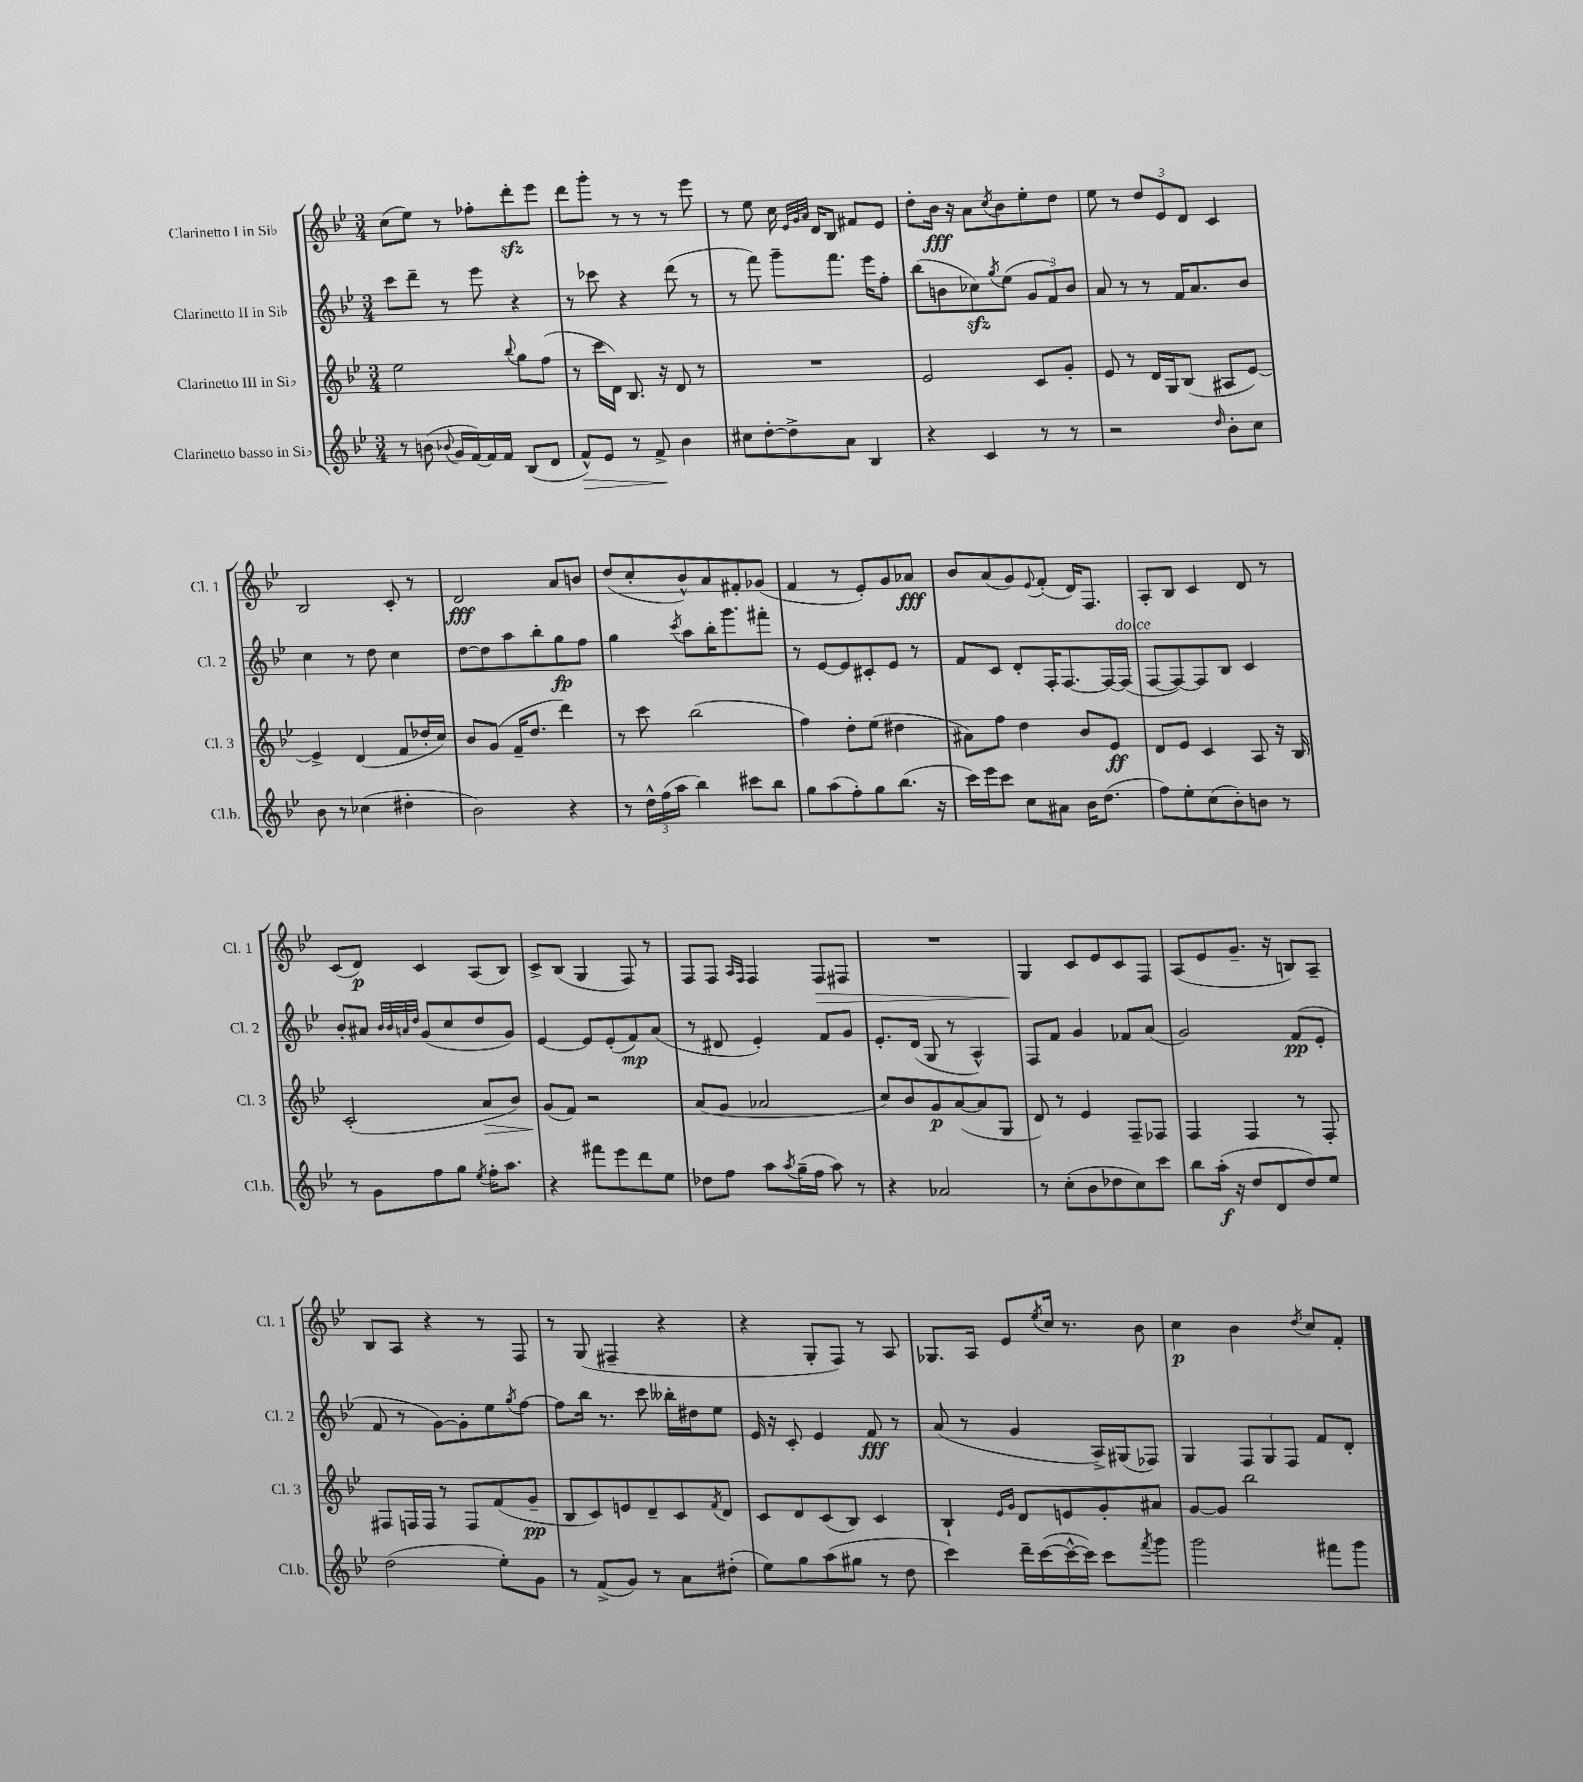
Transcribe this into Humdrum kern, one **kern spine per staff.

**kern	**kern	**kern	**kern
*staff4	*staff3	*staff2	*staff1
*clefG2	*clefG2	*clefG2	*clefG2
*k[b-e-]	*k[b-e-]	*k[b-e-]	*k[b-e-]
*M3/4	*M3/4	*M3/4	*M3/4
8r	2ee-\	8ccc\L	(8cc\L
(8b\	.	8ddd~\J	8ee-\J)
8qqb-/	.	.	.
16g/LL	.	8r	8r
[16f/)	.	.	.
16f/]	.	8eee-\	8ff-'\L
16f/JJ	.	.	.
.	8qqbb-/	.	.
(8B-/L	8gg\L	4r	8ddd'\
8d/J	(8ff\J	.	8eee-\J
=	=	=	=
8f^^/L)	8r	8r	8ddd\L
8e-/J	16ccc\LL	8ccc-\	8ggg'\J
.	16d\JJ)	.	.
8r	8.B-/	4r	8r
8f^/	.	.	8r
.	16r	.	.
4b-\	8d/	(8ddd\	8r
.	8r	8r	8eee-\
=	=	=	=
8cc#\L	2.r	8r	8r
[8dd'\	.	8fff\)	8ee-\
8dd^\]	.	8ggg~\L	16cc\
.	.	.	32qqe-/LLL
.	.	.	32qqg/
.	.	.	32qqa/JJJ
.	.	.	16d/LK
8a\J	.	8.fff\J	8B-/J
4B-/	.	.	8f#/L
.	.	16eee-\LK	.
.	.	8ff'\J	8e-/J
=	=	=	=
4r	2e-/	(8bb-\L	8dd'\L
.	.	8b\	16b-\Jk
.	.	.	16r
4c/	.	8cc-\)	8a\L
.	.	8qgg/	8qcc/
.	.	(8ee-\J	8b-\
8r	8c/L	12g/L	8ee-'\
.	.	12f/)	.
8r	8g'/J	.	8dd\J
.	.	12b/J	.
=	=	=	=
2r	8e-/	8a/	8ee-\
.	8r	8r	8r
.	16d/LL	8r	12dd/L
.	16G/J	.	.
.	.	.	12e-/
.	(8B-/J	16f/LK	.
.	.	.	12d/J
.	.	8.a/	.
16qqdd/	.	.	.
8b-'\L	8A#/L	.	4c/
8cc\J	[8e-/J)	8b-/J	.
=	=	=	=
8b-\	4e-^/]	4cc\	2B-/
8r	.	.	.
(4cc-\	(4d/	8r	.
.	.	8dd\	.
4dd#'\	8f/L	4cc\	8c'/
.	16dd-'/L	.	8r
.	16cc/JJ)	.	.
=	=	=	=
2b-\)	8b-/L	[8dd\L	2d/
.	(8g/J	8dd\]	.
.	16f~/LK	8aa\	.
.	8.dd/J	.	.
.	.	8bb-'\	.
4r	4ddd\)	8gg\	8a/L
.	.	8ff\J	8b/J
=	=	=	=
8r	8r	4gg\	(8dd/L
24dd^^\LL	8ccc\	.	8cc'/
(24ff\	.	.	.
24aa\JJ	.	.	.
.	.	8qccc/	.
4bb-\)	(2bb-\	8aa\L	8b-^^/)
.	.	16bb-'\K	8a/
.	.	8.ggg\	.
8ccc#\L	.	.	8f#'/
8bb-\J	.	8fff#'\J	(8g-/J
=	=	=	=
8gg\L	4ff\)	8r	4f/
(8aa\	.	[8e-/L	.
8ff'\)	8dd'\L	8e-/]	8r
8gg\	(8ee-\J	8c#'/	8e-'/L)
(8.bb-\J	4dd#\	8e-/J	8g/
.	.	8r	8a-/J
16r	.	.	.
=	=	=	=
16ccc\LL)	8a#\L)	8f/L	8b-/L
16eee-\J	.	.	.
8ccc\J	8ff\J	8c/J	(8a/
8cc\L	4dd\	8d'/L	8g/)
.	.	.	8qqe-/
8a#\J	.	16F'/K	(8f'/J
.	.	[8.F/	.
16b-\LK	8b-/L	.	16d/LK)
(8.dd\J	.	.	8.F/J
.	8e-/J	16F/_L	.
.	.	(16F/]JJ	.
=	=	=	=
8ff\L)	8d/L	[8F/L	8A'/L
8ee-'\	8e-/J	8F/_)	8B-/J
(8cc\	4c/	8F/]	4c/
8b-'\)	.	8B-/J	.
8b\J	8A/	4c/	8d/
8r	16r	.	8r
.	16B-/	.	.
=	=	=	=
8r	(2c'/	8b-'/L	(8c/L
8g\L	.	8a#/J	8d/J)
.	.	32qqb-/LLL	.
.	.	32qqb-/	.
.	.	32qqa/	.
.	.	32qqdd/JJJ	.
8ff\	.	(8g/L	4c/
8gg\J	.	8cc/	.
8qee-/	.	.	.
16ff'\LK	8a/L	8dd/	(8A/L
8.aa\J	.	.	.
.	8b-/J)	8g/J)	8B-/J)
=	=	=	=
4r	(8g/L	[4e-/	8c^/L
.	8f/J)	.	(8B-/J
8fff#\L	2r	8e-/]L	4G/
8eee-\	.	(8e-'/	.
8ddd\	.	8f/)	8F/)
8ee-\J	.	(8a/J	8r
=	=	=	=
8dd-\L	(8a/L	8r	8F/L
8ff\J	8g/J	8d#/	8F/J
.	.	.	16qqA/LL
.	.	.	16qqF/JJ
8aa\L	2a-/	4e-'/)	4F/
8qaa/	.	.	.
(16gg~\L	.	.	.
16ff\JJ	.	.	.
8aa\)	.	8f/L	8F/L
8r	.	8g/J	8F#/J
=	=	=	=
4r	8cc/L)	8.e-'/L	2.r
.	8b-/	.	.
.	.	(16d/Jk	.
2a-/	8g/	8G/	.
.	([8a/	8r	.
.	8a/]	4A^^/)	.
.	8G/J	.	.
=	=	=	=
8r	8d/)	8F/L	4G/
(8cc'\L	8r	8f/J	.
8b-\	4e-/	4g/	8c/L
8dd-\	.	.	8e-/
8cc\)	8F~/L	8f-/L	8c/
8ccc\J	8F-/J	(8a/J	8F/J
=	=	=	=
8bb-\L	4F/	2g/)	(8A/L
(16aa'\Jk	.	.	8e-/
16r	.	.	.
8dd/L	4F/	.	8.g~/J
8d/	.	.	.
.	.	.	16r
8dd/)	8r	(8f/L	8B/L)
8ee-/J	8F'/	8e-'/J	8A~/J
=	=	=	=
(2dd\	8F#/L	8f/	8B-/L
.	16F/L	8r	8A/J
.	16F/JJ	.	.
.	8r	[8g\L)	4r
.	8F/L	8g'\]	.
8ee-'\L)	(8f/	8ee-\	8r
.	.	8qgg/	.
8g\J	8g~/J	[8ff\J	8F/
=	=	=	=
8r	8B-/L	8ff\]L	8r
(8f^/L	8c/)	16bb-\Jk	(8G/
.	.	8.r	.
8g/J)	8e/	.	4F#~/
8r	8d~/	8ccc\	.
8a\L	8c/	16bb--'\LL	4r
.	.	16dd#\J	.
.	8qf/	.	.
(8dd#'\J	8d/J	8ee-\J	.
=	=	=	=
8ee-\L)	8c/L	16e-/	4r
.	.	16r	.
8gg\	8d/	8c'/	.
(8aa\	(8c/	4e-/	8G'/L
8gg#\J	8B-/J)	.	8F/J)
8r	4c/	8f/	8r
8dd\	.	8r	8A/
=	=	=	=
4ccc\)	4B-`/	(8a/	8.G-/L
.	.	8r	.
.	.	.	16A/Jk
.	16qqe-/LL	.	.
.	16qqg/JJ	.	.
16ddd~\LL	8d/L	4g/	8e-/L
([16ccc\	.	.	.
.	.	.	8qee-/
16ccc^^\_	8e/	.	16cc/Jk
16ccc\]JJ)	.	.	8.r
8ccc\L	8g'/	16A^/LL)	.
.	.	(16G#/J	.
8qfff/	.	.	.
8ggg\J	8a#/J	8F-/J)	8b-\
=	=	=	=
2ggg\	[8g/L	4G/	4cc\
.	8g/]J	.	.
.	2bb-\	12F/L	4b-\
.	.	12G/	.
.	.	12F/J	.
.	.	.	8qdd/
8fff#\L	.	8f/L	8cc/L
8ggg\J	.	8d'/J	8f'/J
==	==	==	==
*-	*-	*-	*-
